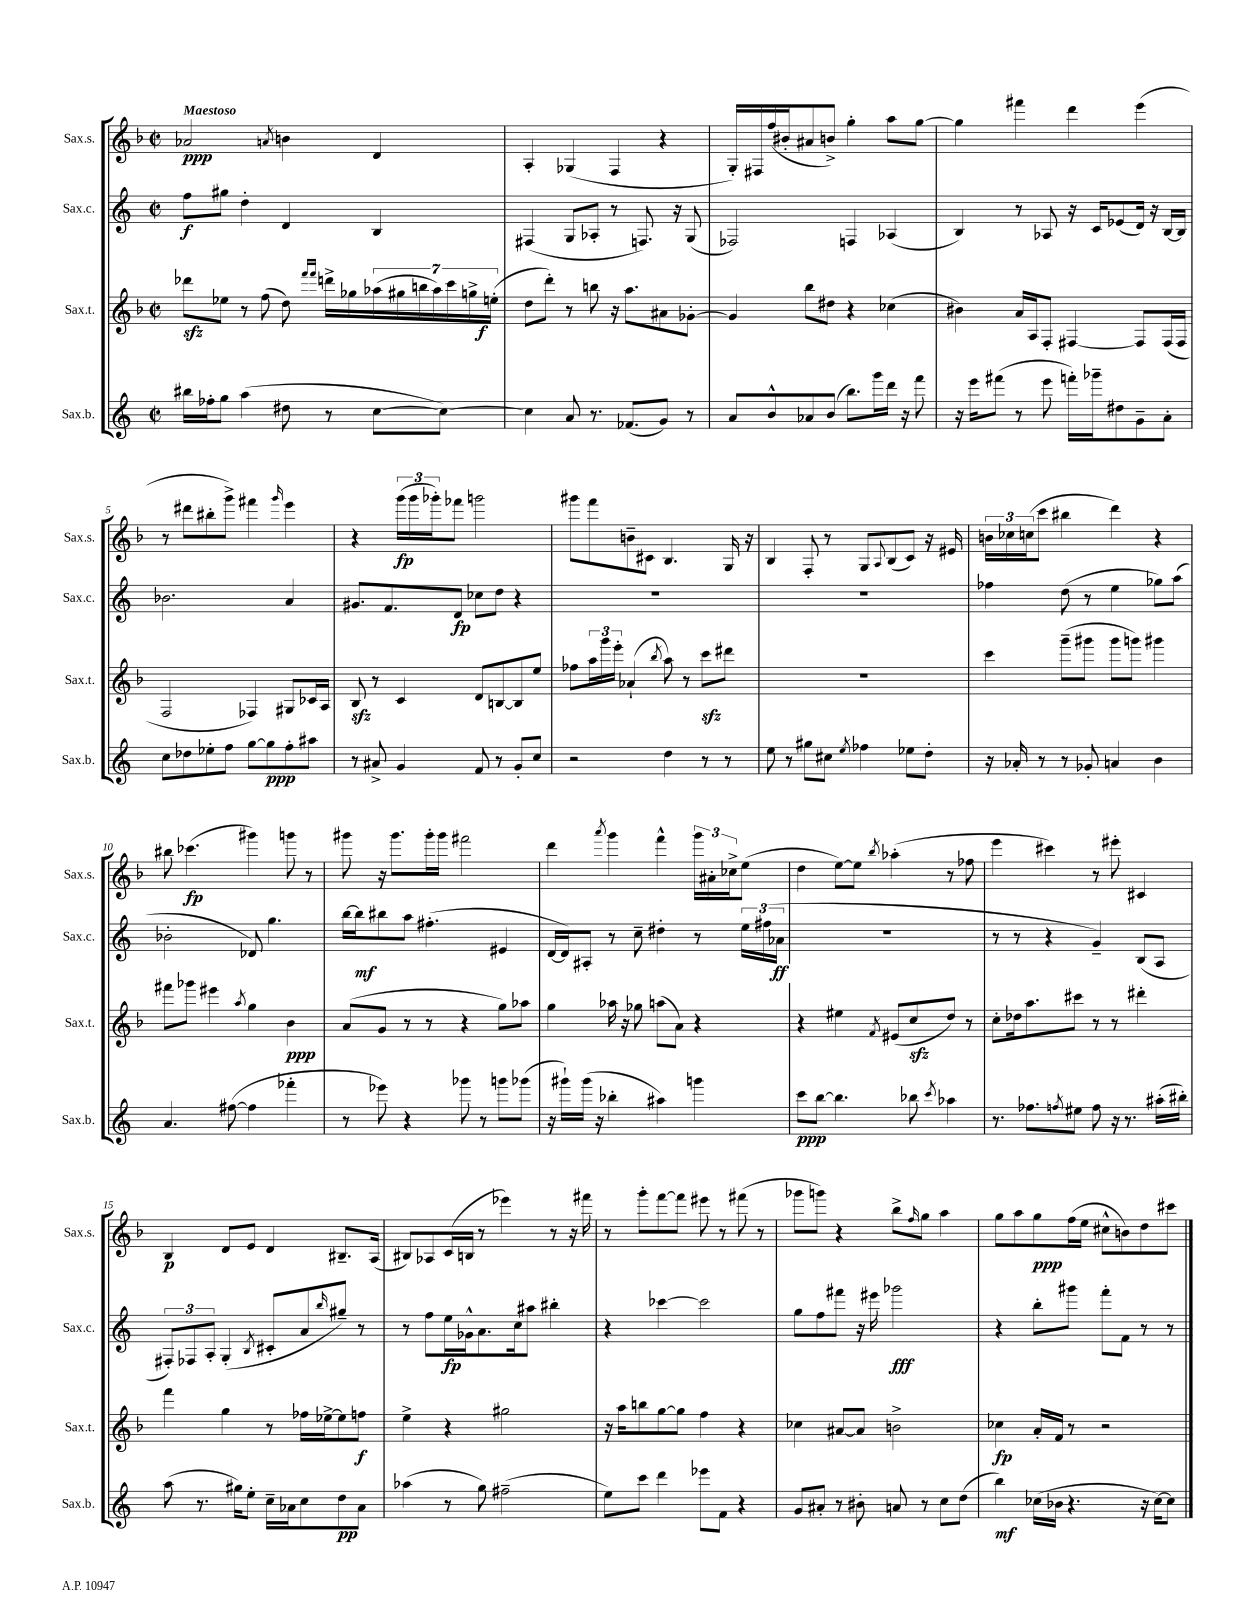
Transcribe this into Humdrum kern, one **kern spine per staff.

**kern	**dynam	**kern	**dynam	**kern	**dynam	**kern	**dynam
*part4	*part4	*part3	*part3	*part2	*part2	*part1	*part1
*staff4	*staff4	*staff3	*staff3	*staff2	*staff2	*staff1	*staff1
*I"Sax.b.	*	*I"Sax.t.	*	*I"Sax.c.	*	*I"Sax.s.	*
*I'Sax.b.	*	*I'Sax.t.	*	*I'Sax.c.	*	*I'Sax.s.	*
*clefG2	*	*clefG2	*	*clefG2	*	*clefG2	*
*k[]	*	*k[b-]	*	*k[]	*	*k[b-]	*
*M2/2	*	*M2/2	*	*M2/2	*	*M2/2	*
*met(c|)	*	*met(c|)	*	*met(c|)	*	*met(c|)	*
=1	=1	=1	=1	=1	=1	=1	=1
!	!	!	!	!	!	!LO:TX:a:B:t=Maestoso	!
16bb#X\LL	.	8ddd-Xzz\L	.	8ff\L	f	2a-X/	ppp
16ff-X'\J	.	.	.	.	.	.	.
8gg\J	.	8ee-X\J	.	8gg#X\J	.	.	.
(4aa\	.	8r	.	4dd'\	.	.	.
.	.	(8ff\	.	.	.	.	.
.	.	.	.	.	.	8qan/	.
8dd#X\	.	8dd\)	.	4d/	.	4bn\	.
.	.	16qqfff/LL	.	.	.	.	.
.	.	16qqfff/JJ	.	.	.	.	.
8r	.	16dddn^\LL	.	.	.	.	.
.	.	16gg-X\	.	.	.	.	.
[8cc\L	.	(28aa-X\	.	4B/	.	4d/	.
.	.	28gg#X\	.	.	.	.	.
.	.	28bbn\	.	.	.	.	.
.	.	28aa-\)	.	.	.	.	.
8cc\J_)	.	.	.	.	.	.	.
.	.	28ccc\	.	.	.	.	.
.	.	28ggn^\	.	.	.	.	.
.	.	(28een'\JJ	f	.	.	.	.
=2	=2	=2	=2	=2	=2	=2	=2
4cc\]	.	8dd\L	.	(4F#X/	.	4A'/	.
.	.	8ddd'\J)	.	.	.	.	.
8a/	.	8r	.	8G/L	.	(4G-X/	.
8.r	.	8bbn\	.	8A-X'/J	.	.	.
.	.	16r	.	8r	.	4F/	.
(8.f-X/L	.	8.aa\L	.	.	.	.	.
.	.	.	.	8.Fn/)	.	.	.
8g/J)	.	8a#X\	.	.	.	4r	.
.	.	.	.	16r	.	.	.
8r	.	[8g-X'\J	.	(8G/	.	.	.
=3	=3	=3	=3	=3	=3	=3	=3
8a/L	.	4g-/]	.	2F-X/)	.	16G'/LL)	.
.	.	.	.	.	.	16F#X/	.
8b^^/	.	.	.	.	.	(16ff/	.
.	.	.	.	.	.	16b#X'/J	.
8a-X/	.	8bb-\L	.	.	.	8a#X/	.
(8b/J	.	8dd#X\J	.	.	.	8bn^/J)	.
8.bb\L)	.	4r	.	4Fn/	.	4gg'\	.
16ggg\L	.	.	.	.	.	.	.
16ddd\JJ	.	(4cc-X\	.	(4A-X/	.	8aa\L	.
16r	.	.	.	.	.	.	.
8fff\	.	.	.	.	.	[8gg\J	.
=4	=4	=4	=4	=4	=4	=4	=4
16r	.	4b#X\)	.	4B/)	.	4gg\]	.
16eee\KL	.	.	.	.	.	.	.
(8fff#X\J	.	.	.	.	.	.	.
8r	.	16a/LL	.	8r	.	4fff#X\	.
.	.	16A/J	.	.	.	.	.
8eee\	.	8F'/J	.	8A-X/	.	.	.
16fffn'\LL)	.	[4F#X/	.	16r	.	4ddd\	.
16ggg-X~\J	.	.	.	16c/KL	.	.	.
8dd#X\	.	.	.	(8e-X/	.	.	.
8g~\	.	8F#/L]	.	16d/Jk)	.	(4eee\	.
.	.	.	.	16r	.	.	.
8a'\J	.	(16F#/L	.	[16B/LL	.	.	.
.	.	16F#/JJ	.	16B/JJ]	.	.	.
!!LO:LB:g=z
=5	=5	=5	=5	=5	=5	=5	=5
8cc\L	.	2F/	.	2.b-X\	.	8r	.
8dd-X\	.	.	.	.	.	8ddd#X\L	.
8ee-X'\	.	.	.	.	.	8bb#X'\	.
8ff\J	.	.	.	.	.	8ggg^\J)	.
[8gg\L	.	4F-X/)	.	.	.	4fff#X\	.
8gg\]	ppp	.	.	.	.	.	.
.	.	.	.	.	.	16qqggg/	.
8ff'\	.	8G#X/L	.	4a/	.	4eee\	.
8aa#X\J	.	16c-X/L	.	.	.	.	.
.	.	16A/JJ	.	.	.	.	.
=6	=6	=6	=6	=6	=6	=6	=6
8r	.	8B-zz/	.	8.g#X/L	.	4r	.
8a#X^/	.	8r	.	.	.	.	.
.	.	.	.	8.f/	.	.	.
4g/	.	4c/	.	.	.	(24ggg\LL	fp
.	.	.	.	.	.	24ggg\	.
.	.	.	.	.	.	24ggg-X'\J)	.
.	.	.	.	8d/J	fp	8fff-X\J	.
8f/	.	8d/L	.	8cc-X\L	.	2gggn\	.
8r	.	[8Bn/	.	8dd\J	.	.	.
8g'/L	.	8B/]	.	4r	.	.	.
8cc/J	.	8ee/J	.	.	.	.	.
=7	=7	=7	=7	=7	=7	=7	=7
2r	.	8ff-X\L	.	1r	.	8ggg#X\L	.
.	.	24aa\L	.	.	.	8fff\	.
.	.	24ggg\	.	.	.	.	.
.	.	24eee'\JJ	.	.	.	.	.
.	.	(4a-X`/	.	.	.	8bn~\	.
.	.	.	.	.	.	8c#X\J	.
.	.	8qbb-/	.	.	.	.	.
4dd\	.	8aa\)	.	.	.	4.B-/	.
.	.	8r	.	.	.	.	.
8r	.	8ccczz\L	.	.	.	.	.
8r	.	8ddd#X\J	.	.	.	16G/	.
.	.	.	.	.	.	16r	.
=8	=8	=8	=8	=8	=8	=8	=8
8ee\	.	1r	.	1r	.	4B-/	.
8r	.	.	.	.	.	.	.
8gg#X\L	.	.	.	.	.	8F'/	.
8cc#X\J	.	.	.	.	.	8r	.
8qee/	.	.	.	.	.	.	.
4ff-X\	.	.	.	.	.	8G/L	.
.	.	.	.	.	.	8qqA/	.
.	.	.	.	.	.	(8B-/	.
8ee-X\L	.	.	.	.	.	8c/J)	.
8dd'\J	.	.	.	.	.	16r	.
.	.	.	.	.	.	16e#X/	.
=9	=9	=9	=9	=9	=9	=9	=9
16r	.	4ccc\	.	4ff-X\	.	24bn\LL	.
.	.	.	.	.	.	24cc-X\	.
16a-X'/	.	.	.	.	.	.	.
.	.	.	.	.	.	(24ccn\J	.
8r	.	.	.	.	.	8ccc\J	.
8r	.	(8ggg~\L	.	(8dd\	.	4bb#X\	.
8g-X'/	.	8ggg#X\J	.	8r	.	.	.
4an/	.	8ggg#\L	.	4ee\	.	4ddd\)	.
.	.	8gggn\J)	.	.	.	.	.
4b\	.	4ggg#X\	.	8gg-X\L)	.	4r	.
.	.	.	.	(8aa\J	.	.	.
!!LO:LB:g=z
=10	=10	=10	=10	=10	=10	=10	=10
4.a/	.	8fff#X\L	.	2b-X'\	.	8bb#X\	.
.	.	8ggg-X\J	.	.	.	(4.ccc-X\	fp
.	.	4eee#X\	.	.	.	.	.
([8ff#X\	.	.	.	.	.	.	.
.	.	8qaa/	.	.	.	.	.
4ff#\]	.	4gg\	.	8d-X/)	.	4ggg#X\)	.
.	.	.	.	4.gg\	.	.	.
4fff-X'\	.	4b-\	ppp	.	.	8gggn\	.
.	.	.	.	.	.	8r	.
=11	=11	=11	=11	=11	=11	=11	=11
8r	.	(8a/L	.	[16bb\LL	.	8ggg#X\	.
.	.	.	.	16bb\J]	mf	.	.
8eee-X\)	.	8g/J	.	8bb#X\	.	16r	.
.	.	.	.	.	.	8.ggg#\L	.
4r	.	8r	.	8aa\J	.	.	.
.	.	8r	.	(4.ff#X'\	.	16ggg#'\L	.
.	.	.	.	.	.	16ggg#\JJ	.
8ggg-X\	.	4r	.	.	.	2fff#X\	.
8r	.	.	.	.	.	.	.
8gggn\L	.	8gg\L)	.	4e#X/	.	.	.
(8ggg-X\J	.	8aa-X\J	.	.	.	.	.
=12	=12	=12	=12	=12	=12	=12	=12
16r	.	4gg\	.	[16d/LL	.	4ddd\	.
16ggg#X`\LL)	.	.	.	16d/J])	.	.	.
(16ggg#\JJ	.	.	.	8A#X'/J	.	.	.
16r	.	.	.	.	.	.	.
.	.	.	.	.	.	8qaaa/	.
4bb-X'\	.	16aa-X\	.	8r	.	4ggg\	.
.	.	16r	.	.	.	.	.
.	.	8gg-X\	.	8cc~\	.	.	.
4aa#X\)	.	(8aan\L	.	4dd#X'\	.	4fff^^\	.
.	.	8a\J)	.	.	.	.	.
4gggn\	.	4r	.	8r	.	24ggg\LL	.
.	.	.	.	.	.	24a#X'\	.
.	.	.	.	.	.	24cc-X^\J	.
.	.	.	.	24ee\LL	.	(8ee\J	.
.	.	.	.	(24ff#X\	.	.	.
.	.	.	.	24a-X\JJ	ff	.	.
=13	=13	=13	=13	=13	=13	=13	=13
8ccc\L	ppp	4r	.	1r	.	4dd\	.
[8bb\J	.	.	.	.	.	.	.
4.bb\]	.	4ee#X\	.	.	.	[8ee\L)	.
.	.	.	.	.	.	8ee\J]	.
.	.	8qf/	.	.	.	8qbb-/	.
.	.	(8e#X/L	.	.	.	(4aa-X'\	.
8bb-X\	.	8cczz/	.	.	.	.	.
8qccc/	.	.	.	.	.	.	.
4aa-X\	.	8dd/J)	.	.	.	8r	.
.	.	8r	.	.	.	8ff-X\	.
=14	=14	=14	=14	=14	=14	=14	=14
8.r	.	8cc'\L	.	8r	.	4eee\	.
.	.	16dd-X\k	.	8r	.	.	.
8.ff-X\L	.	8.aa\	.	.	.	.	.
.	.	.	.	4r	.	4ccc#X\)	.
8qffn/	.	.	.	.	.	.	.
8ee#X\J	.	8ccc#X\J	.	.	.	.	.
8ff\	.	8r	.	4g~/)	.	8r	.
16r	.	8r	.	.	.	8eee#X'\	.
8.r	.	.	.	.	.	.	.
.	.	4ddd#X'\	.	(8B/L	.	4c#X/	.
(16aa#X'\LL	.	.	.	8A/J	.	.	.
16bb#X'\JJ)	.	.	.	.	.	.	.
!!LO:LB:g=z
=15	=15	=15	=15	=15	=15	=15	=15
(8aa\	.	4fff\	.	12F#X'/L)	.	4B-/	p
.	.	.	.	12F-X/	.	.	.
8.r	.	.	.	.	.	.	.
.	.	.	.	12A'/J	.	.	.
.	.	4gg\	.	(4G'/	.	8d/L	.
16gg#X\KL)	.	.	.	.	.	.	.
8ee'\J	.	.	.	.	.	8e/J	.
.	.	.	.	8qB/	.	.	.
16cc~\LL	.	8r	.	8c#X'/L	.	4d/	.
16a-X\J	.	.	.	.	.	.	.
8cc\	.	16ff-X\LL	.	8a/	.	.	.
.	.	[16ee-X^\J	.	.	.	.	.
.	.	.	.	16qqbb/	.	.	.
8dd\	pp	8ee-\]	.	8gg#X~/J)	.	8.B#X~/L	.
8a-\J	.	8ffn\J	f	8r	.	.	.
.	.	.	.	.	.	(16A/Jk	.
=16	=16	=16	=16	=16	=16	=16	=16
(4aa-X\	.	4ee^\	.	8r	.	8B#X/L)	.
.	.	.	.	8ff\L	.	8A-X/	.
8r	.	4r	.	16ee\L	fp	(16c/L	.
.	.	.	.	16g-X^^\J	.	16Bn/JJ	.
8gg\)	.	.	.	8.a\	.	8r	.
(2ff#X~\	.	2gg#X\	.	.	.	4eee-X\)	.
.	.	.	.	16cc\k	.	.	.
.	.	.	.	8aa#X\J	.	.	.
.	.	.	.	4bb#X'\	.	8r	.
.	.	.	.	.	.	16r	.
.	.	.	.	.	.	16fff#X\	.
=17	=17	=17	=17	=17	=17	=17	=17
8ee\L)	.	16r	.	4r	.	8r	.
.	.	16aa\KL	.	.	.	.	.
8ccc\J	.	8bbn\	.	.	.	8ggg'\L	.
4ddd\	.	[8gg\	.	[4ccc-X\	.	[8fff\	.
.	.	8gg\J]	.	.	.	8fff\J]	.
8eee-X\L	.	4ff\	.	2ccc-\]	.	8eee#X\	.
8f\J	.	.	.	.	.	8r	.
4r	.	4r	.	.	.	(8fff#X\	.
.	.	.	.	.	.	8r	.
=18	=18	=18	=18	=18	=18	=18	=18
8g/L	.	4cc-X\	.	8gg\L	.	8ggg-X\L	.
8a#X'/J	.	.	.	8ff\	.	8gggn\J)	.
8r	.	[8a#X/L	.	8fff#X\J	.	4r	.
8b#X'\	.	8a#/J]	.	16r	.	.	.
.	.	.	.	16eee#X\	.	.	.
8an/	.	2bn^\	.	2ggg-X\	fff	8bb-^\L	.
.	.	.	.	.	.	16qqff/	.
8r	.	.	.	.	.	8gg\J	.
8cc\L	.	.	.	.	.	4aa\	.
(8dd\J	.	.	.	.	.	.	.
=19	=19	=19	=19	=19	=19	=19	=19
4bb\)	mf	4cc-X\	fp	4r	.	8gg\L	.
.	.	.	.	.	.	8aa\	.
(16cc-X\LL	.	16a'/LL	.	8bb'\L	.	8gg\	ppp
16b-X\JJ	.	16f/JJ	.	.	.	.	.
4.r	.	8r	.	8ggg#X\J	.	(16ff\L	.
.	.	.	.	.	.	16ee\JJ	.
.	.	2r	.	8fff'\L	.	8cc#X^^\L	.
.	.	.	.	8f\J	.	8bn\)	.
16r	.	.	.	8r	.	8dd\	.
[16cc-\KL)	.	.	.	.	.	.	.
8cc-\J]	.	.	.	8r	.	8ccc#X\J	.
==	==	==	==	==	==	==	==
*-	*-	*-	*-	*-	*-	*-	*-
